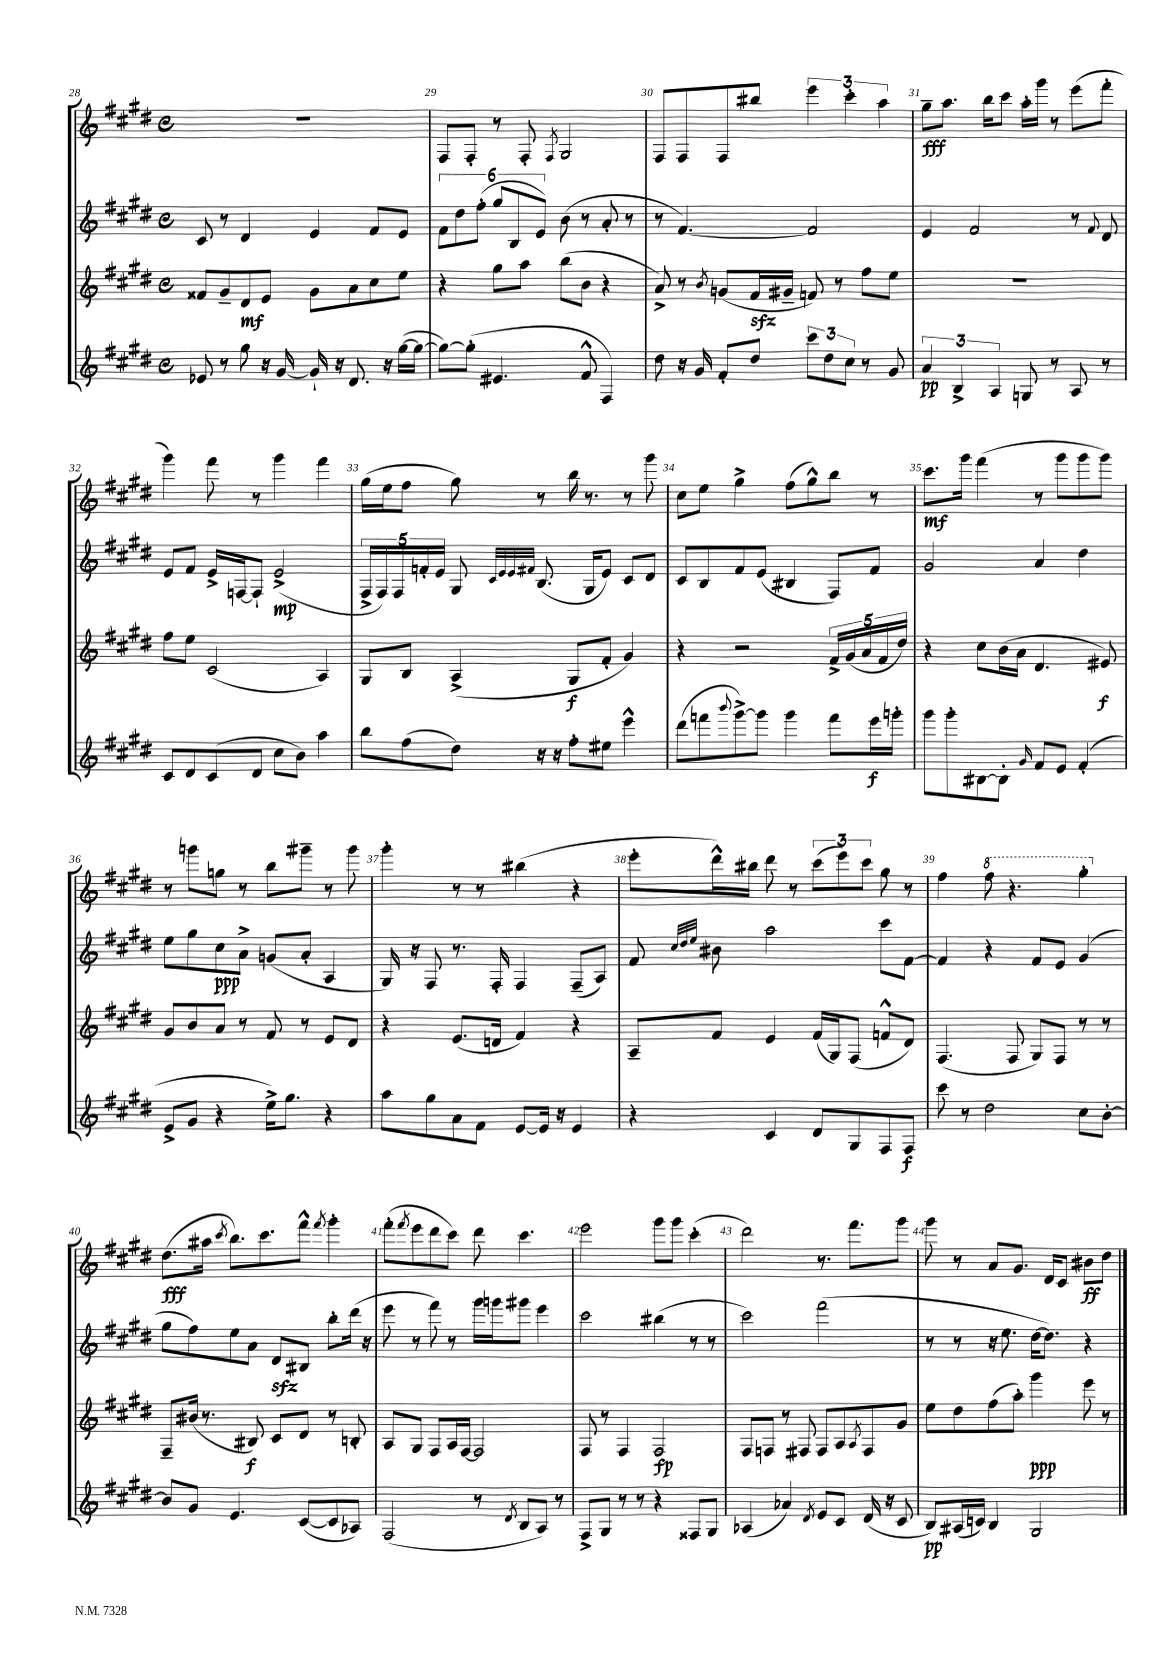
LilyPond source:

<<
\new StaffGroup <<
\new Staff = "s0" {
    \clef treble \key e \major \defaultTimeSignature \time 4/4
    R1 |
    fis8 fis8-. r8 fis8-. \acciaccatura { fis8 } gis2 |
    fis8 fis8 fis8 bis''8 \tuplet 3/2 { e'''4 cis'''4-. a''4 } |
    gis''8--\fff a''8. b''16 cis'''8 a''16-. gis'''16 r8 e'''8( fis'''8-. |
    gis'''4) fis'''8 r8 gis'''4 fis'''4 |
    gis''16( e''16 fis''8 gis''8) r8 b''16 r8. r8 gis'''8 |
    cis''8 e''8 gis''4-> fis''8( gis''8-^) b''8 r8 |
    cis'''8.\mf gis'''16 fis'''4( r8 gis'''8 gis'''8 gis'''8) |
    r8 g'''8 g''8 r8 b''8 gis'''8-- r8 gis'''8 |
    gis'''4-. r8 r8 bis''4( r4 |
    e'''8-. dis'''16-^) bis''16 dis'''8 r8 \tuplet 3/2 { cis'''8( e'''8) cis'''8 } gis''8 r8 |
    fis''4 \ottava #1 fis'''8 r4. gis'''4-. \ottava #0 |
    dis''8.\fff( ais''16 \acciaccatura { cis'''8 } b''8.) cis'''8. fis'''8-^ \acciaccatura { fis'''8 } gis'''4-. |
    fis'''8-.( \acciaccatura { fis'''8 } e'''8 dis'''8 cis'''8) dis'''8 cis'''4. |
    e'''2 gis'''8 gis'''8 cis'''4-.( |
    dis'''2) r8. fis'''8. gis'''8 |
    gis'''8 r8 a'8 gis'8. dis'16 cis'8 bis'8\ff dis''8 \bar "|." |
}
\new Staff = "s1" {
    \clef treble \key e \major \defaultTimeSignature \time 4/4
    cis'8 r8 dis'4 e'4 fis'8 e'8 |
    \tuplet 6/4 { fis'8 dis''8 fis''8-.( gis''8 b8 e'8) } b'8( r8 a'8-. r8 |
    r8 fis'4.~) fis'2 |
    e'4 fis'2 r8 \appoggiatura { fis'8 } dis'8 |
    e'8 fis'8 e'16-> f16~ f8-! e'2->\mp( |
    \tuplet 5/4 { fis16-> fis16) fis16 f'16-. e'16 } gis8 \grace { cis'32 e'32 e'32 fis'32 } b8.( gis16 e'8) cis'8 dis'8 |
    cis'8 b8 fis'8 e'8( bis4 fis8) fis'8 |
    gis'2 a'4 dis''4 |
    e''8 gis''8 cis''8\ppp a'8-> g'8( a'8-. a4 |
    gis16) r16 fis8 r8. fis16-. fis4 fis8--( a8) |
    fis'8 \grace { cis''32 dis''32 e''32 } bis'8 a''2 cis'''8 fis'8~ |
    fis'4 r4 fis'8 e'8 gis'4( |
    gis''8 fis''8) e''8 a'8 dis'8\sfz bis8 b''8-. dis'''16( r16 |
    e'''8 r8 fis'''8) r8 gis'''16 g'''16 gis'''8 e'''4 |
    cis'''2 bis''4( r8 r8 |
    cis'''2) fis'''2( |
    r8 r8 r16 e''8. dis''16~ dis''8.) r4 \bar "|." |
}
\new Staff = "s2" {
    \clef treble \key e \major \defaultTimeSignature \time 4/4
    fisis'8 gis'8-- dis'8\mf e'8 gis'8 a'8 cis''8 e''8 |
    r4 gis''8 a''8 b''8( b'8 r4 |
    a'8->) r8 \acciaccatura { b'8 } g'8( fis'16\sfz gis'16-- f'8) r8 fis''8 e''8 |
    R1 |
    fis''8 e''8 cis'2( a4) |
    gis8 b8 a4->( gis8\f fis'8-. gis'4) |
    r4 r2 \tuplet 5/4 { fis'16-> gis'16( a'16 fis'16 dis''16) } |
    r4 cis''8 b'16( a'16 dis'4. eis'8\f) |
    gis'8 b'8 a'8 r8 fis'8 r8 e'8 dis'8 |
    r4 e'8.( d'16 fis'4) r4 |
    a8-- fis'8 e'4 fis'16( gis16) fis8( f'8-^ dis'8) |
    fis4.( fis8 gis8) fis8 r8 r8 |
    fis8-- bis'16( r8. bis8\f) cis'8 dis'8 r8 b8-. |
    a8 gis8 fis8 a16 fis16~ fis2 |
    fis8 r8 fis4 fis2\fp |
    fis8 f8 r8 fis8 fis8 a8 \acciaccatura { a8 } fis8 gis'8 |
    e''8 dis''8 fis''8( a''8-.) gis'''4\ppp e'''8 r8 \bar "|." |
}
\new Staff = "s3" {
    \clef treble \key e \major \defaultTimeSignature \time 4/4
    ees'8 r8 gis''8 r16 gis'16~ gis'16-! r16 dis'8. r16 gis''16~( gis''16~ |
    gis''8~) gis''8-.( eis'4. fis'8-^ fis4) |
    dis''8 r16 gis'16 fis'8-. dis''8 \tuplet 3/2 { cis'''8 dis''8 cis''8 } r8 gis'8 |
    \tuplet 3/2 { a'4\pp b4-> a4 } g8 r8 a8 r8 |
    cis'8 dis'8 cis'8( dis'8 cis''8 b'8) a''4 |
    b''8 fis''8( dis''8) r16 r16 fis''8-. eis''8 e'''4-^ |
    dis'''8( f'''8 \appoggiatura { b'''8 } gis'''8~->) gis'''8 gis'''4 f'''8 e'''16\f g'''16-. |
    gis'''8 gis'''8-. bis8~ bis8-. \grace { gis'16 } fis'8 e'8 fis'4-.( |
    e'8-> gis'8 r4 e''16->) gis''8. r4 |
    a''8 gis''8 a'8 fis'8 e'8~ e'16 r16 e'4 |
    r4 cis'4 dis'8 gis8 fis8 fis8\f |
    cis'''8 r8 dis''2 cis''8 b'8~-. |
    b'8 gis'8 e'4. cis'8~( cis'8 aes8) |
    fis2( r8 \acciaccatura { dis'8 } b8 a8) r8 |
    fis8-> gis8 r8 r8 r4 fisis8 gis8 |
    aes4( aes'4) \acciaccatura { dis'8 } e'8 cis'8 dis'16( r16 cis'8 |
    b8\pp) ais16( c'16) b4 gis2 \bar "|." |
}
>>
>>
\layout { \context { \Score currentBarNumber = #28 \override BarNumber.break-visibility = ##(#f #t #t) barNumberVisibility = #all-bar-numbers-visible } }
